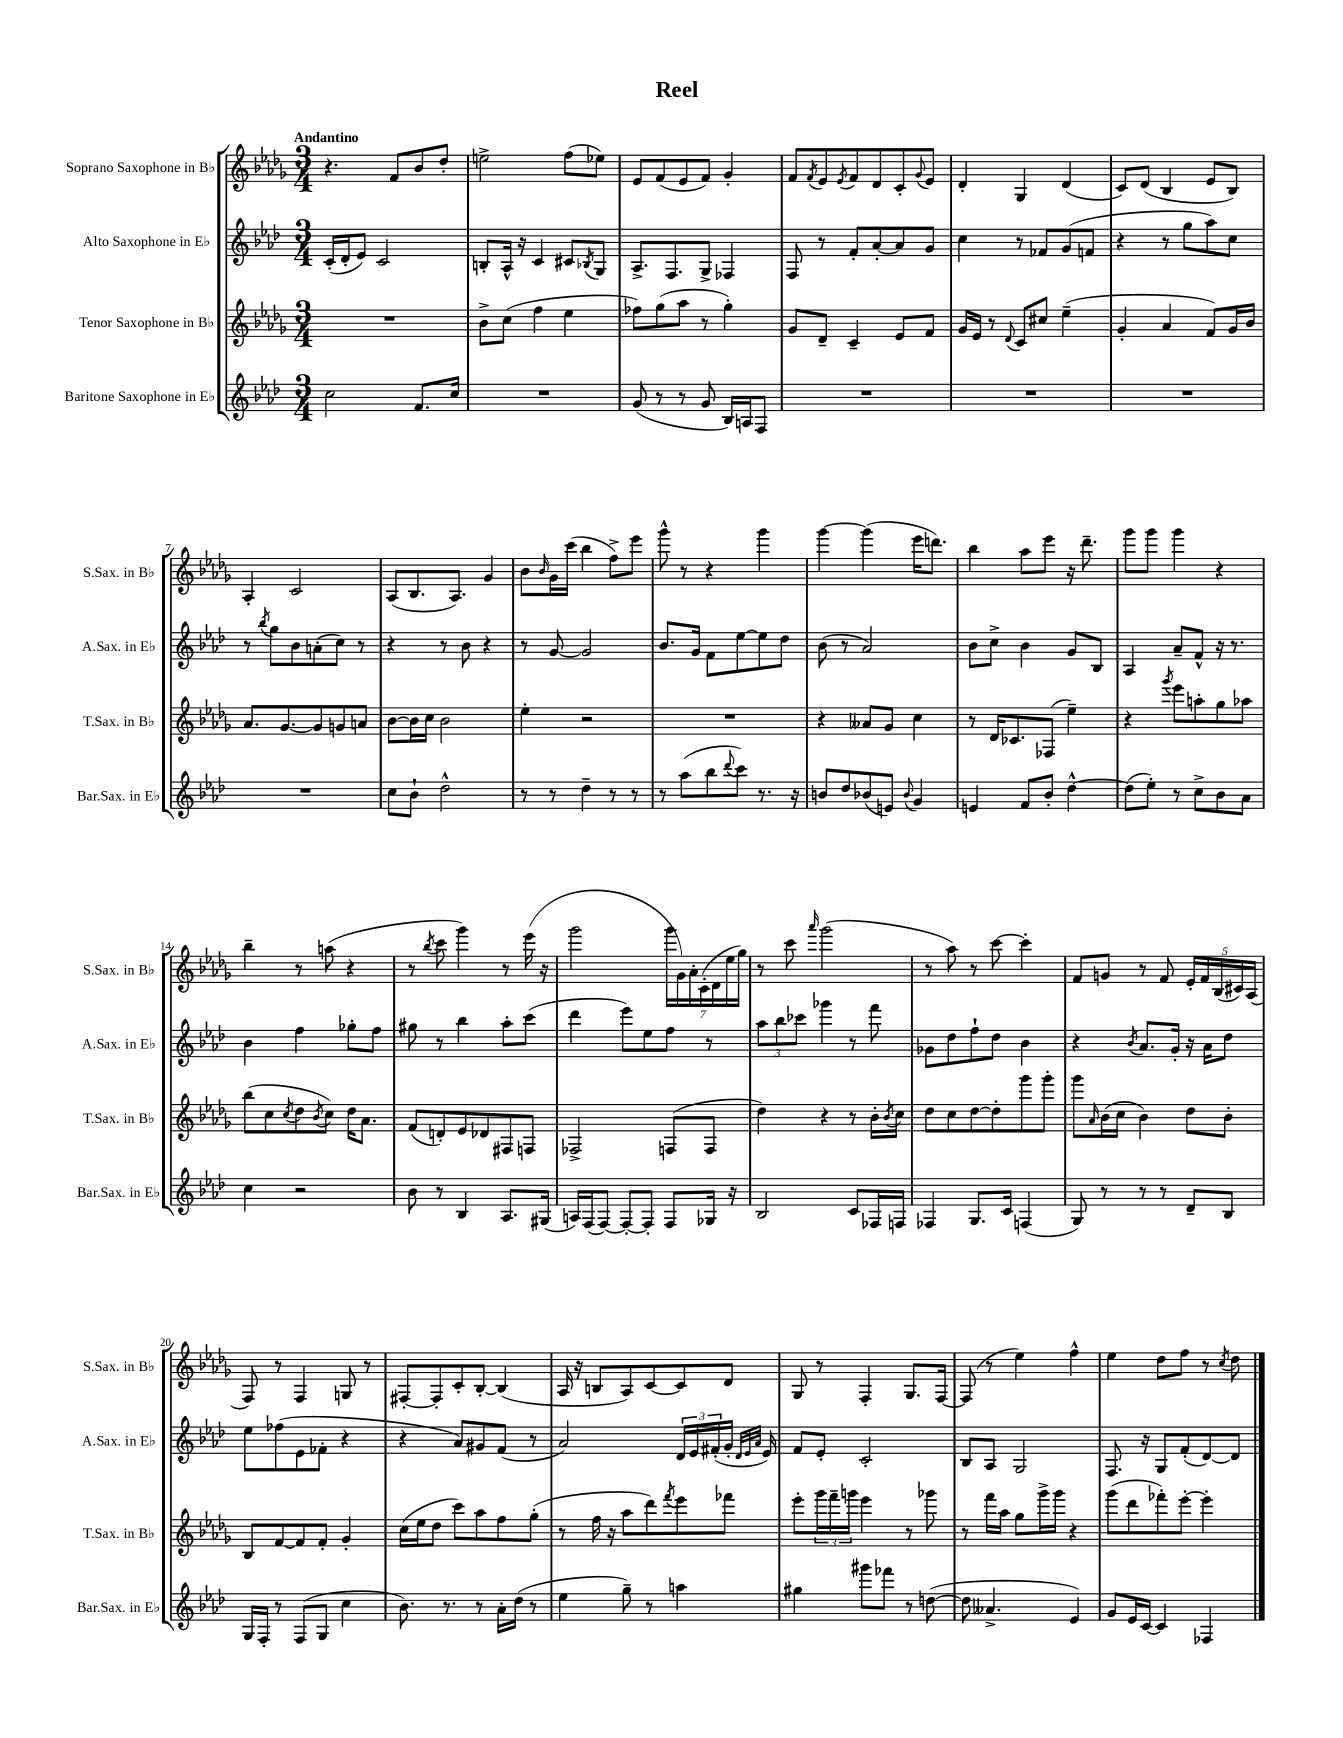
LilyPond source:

\header { title = "Reel" }
<<
\new StaffGroup <<
\new Staff = "s0" \with { instrumentName = "Soprano Saxophone in Bb" shortInstrumentName = "S.Sax. in Bb" } {
    \clef treble \key des \major \numericTimeSignature \time 3/4 \tempo "Andantino"
    r4. f'8 bes'8 des''8-. |
    e''2-> f''8( ees''8) |
    ees'8 f'8( ees'8 f'8) ges'4-. |
    f'8 \acciaccatura { f'8 } ees'8 \acciaccatura { ees'8 } f'8 des'8 c'8-. \appoggiatura { ges'8 } ees'8 |
    des'4-. ges4 des'4( |
    c'8) des'8( bes4 ees'8 bes8) |
    aes4-. c'2 |
    aes8( bes8. aes8.) ges'4 |
    bes'8 \grace { bes'16 } ges'16 c'''16( bes''4 f''8->) ees'''8 |
    ges'''8-^ r8 r4 ges'''4 |
    ges'''4~ ges'''4( ees'''16 d'''8.) |
    bes''4 aes''8 ees'''8 r16 des'''8.-- |
    ges'''8 ges'''8 ges'''4 r4 |
    bes''4-- r8 a''8( r4 |
    r8 \acciaccatura { bes''8 } c'''8 ges'''4) r8 ees'''16( r16 |
    ges'''2 \tuplet 7/4 { ges'''16 ges'16) aes'16-. c'16-.( des'16 ees''16 ges''16) } |
    r8 c'''8 \grace { aes'''16 } ges'''2( |
    r8 aes''8) r8 c'''8~ c'''4-. |
    f'8 g'8 r8 f'8 \tuplet 5/4 { ees'16-. f'16 bes16( cis'16) aes16( } |
    f8) r8 f4 g8 r8 |
    fis8~-. fis8-. c'8-. bes8~-. bes4( |
    aes16 r16 b8 aes8) c'8~ c'8 des'8 |
    ges8 r8 f4-. ges8. f16~ |
    f8( r8 ees''4) f''4-^ |
    ees''4 des''8 f''8 r8 \acciaccatura { c''8 } des''8 \bar "|." |
}
\new Staff = "s1" \with { instrumentName = "Alto Saxophone in Eb" shortInstrumentName = "A.Sax. in Eb" } {
    \clef treble \key aes \major \numericTimeSignature \time 3/4
    c'16-.( des'16-. ees'8) c'2 |
    b8-. aes16-^ r16 c'4 cis'8 \acciaccatura { bes8 } g8 |
    aes8.-> f8. g8-> fes4 |
    f8 r8 f'8-. aes'8~-. aes'8 g'8 |
    c''4 r8 fes'8 g'8( f'8 |
    r4 r8 g''8 aes''8) c''8 |
    r8 \acciaccatura { bes''8 } g''8 bes'8 a'8-.( c''8) r8 |
    r4 r8 bes'8 r4 |
    r8 g'8~ g'2 |
    bes'8. g'16 f'8 ees''8~ ees''8 des''8 |
    bes'8( r8 aes'2) |
    bes'8 c''8-> bes'4 g'8 bes8 |
    aes4 aes'8-- f'8-^ r16 r8. |
    bes'4 f''4 ges''8-. f''8 |
    gis''8 r8 bes''4 aes''8-. c'''8( |
    des'''4 ees'''8) ees''8 f''8 r8 |
    \tuplet 3/2 { aes''8 bes''8 ces'''8 } ges'''4 r8 f'''8 |
    ges'8 des''8 f''8-! des''8 bes'4 |
    r4 \acciaccatura { bes'8 } aes'8. g'16-. r16 aes'16 des''8 |
    ees''8 fes''8( ees'8 fes'8-. r4 |
    r4 aes'8) gis'8 f'8( r8 |
    aes'2) \tuplet 3/2 { des'16 ees'16 fis'16-.( } g'16-. \grace { des'32 ees'32 aes'32 } ees'16) |
    f'8 ees'8-. c'2-. |
    bes8 aes8 g2 |
    f8. r16 g8 f'8-.( des'8~) des'8 \bar "|." |
}
\new Staff = "s2" \with { instrumentName = "Tenor Saxophone in Bb" shortInstrumentName = "T.Sax. in Bb" } {
    \clef treble \key des \major \numericTimeSignature \time 3/4
    R2. |
    bes'8-> c''8( f''4 ees''4 |
    fes''8) ges''8( aes''8 r8 ges''4-.) |
    ges'8 des'8-- c'4-- ees'8 f'8 |
    ges'16 ees'16 r8 \appoggiatura { des'8 } c'8 cis''8 ees''4--( |
    ges'4-. aes'4 f'8) ges'16 bes'16 |
    aes'8. ges'8.~ ges'8 g'8 a'8 |
    bes'8~ bes'16 c''16 bes'2 |
    ees''4-. r2 |
    R2. |
    r4 aeses'8 ges'8 c''4 |
    r8 des'16 ces'8. fes8( ees''4--) |
    r4 \acciaccatura { ges'''8 } ees'''8 a''8-. ges''8 aes''8 |
    bes''8( c''8 \acciaccatura { c''8 } des''8 \acciaccatura { bes'8 } c''8) des''16 aes'8. |
    f'8( d'8-.) ees'8 des'8 fis8 f8 |
    fes2-> f8( f8 |
    des''4) r4 r8 bes'16-. \acciaccatura { bes'8 } c''16 |
    des''8 c''8 des''8~ des''8-. ges'''8 ges'''8-. |
    ges'''8 \grace { aes'16 } bes'16( c''16 bes'4) des''8 bes'8-. |
    bes8 f'8~ f'8 f'8-. ges'4-. |
    c''16( ees''16 des''8 c'''8) aes''8 f''8 ges''8-.( |
    r8 f''16 r16 aes''8 des'''8) \acciaccatura { f'''8 } ees'''8 fes'''8 |
    ees'''8-. \tuplet 3/2 { ges'''16 f'''16-- g'''16 } ees'''4 r8 ges'''8 |
    r8 f'''16 aes''16 ges''8 ges'''16-> ges'''16 r4 |
    ges'''8( des'''8 fes'''8-.) ees'''8~-. ees'''4-. \bar "|." |
}
\new Staff = "s3" \with { instrumentName = "Baritone Saxophone in Eb" shortInstrumentName = "Bar.Sax. in Eb" } {
    \clef treble \key aes \major \numericTimeSignature \time 3/4
    c''2 f'8. c''16 |
    R2. |
    g'8( r8 r8 g'8 bes16) a16 f8 |
    R2. |
    R2. |
    R2. |
    R2. |
    c''8 bes'8-! des''2-^ |
    r8 r8 des''4-- r8 r8 |
    r8 aes''8( bes''8 \appoggiatura { des'''8 } c'''8) r8. r16 |
    b'8 des''8 bes'8( e'8) \appoggiatura { bes'8 } g'4 |
    e'4 f'8 bes'8-. des''4~-^ |
    des''8( ees''8-.) r8 c''8-> bes'8 aes'8 |
    c''4 r2 |
    bes'8 r8 bes4 aes8. gis16( |
    a16) f16( f8~) f8~-. f8-. f8 ges16 r16 |
    bes2 c'8 fes16 f16 |
    fes4 g8. c'16 f4( |
    g8) r8 r8 r8 des'8-- bes8 |
    g16 f16-. r8 f8( g8 c''4 |
    bes'8.) r8. r8 aes'16-. des''16( r8 |
    ees''4 g''8--) r8 a''4 |
    gis''4 gis'''8 fes'''8 r8 d''8~( |
    d''8 aeses'4.-> ees'4) |
    g'8 ees'16 c'16~ c'4 fes4 \bar "|." |
}
>>
>>
